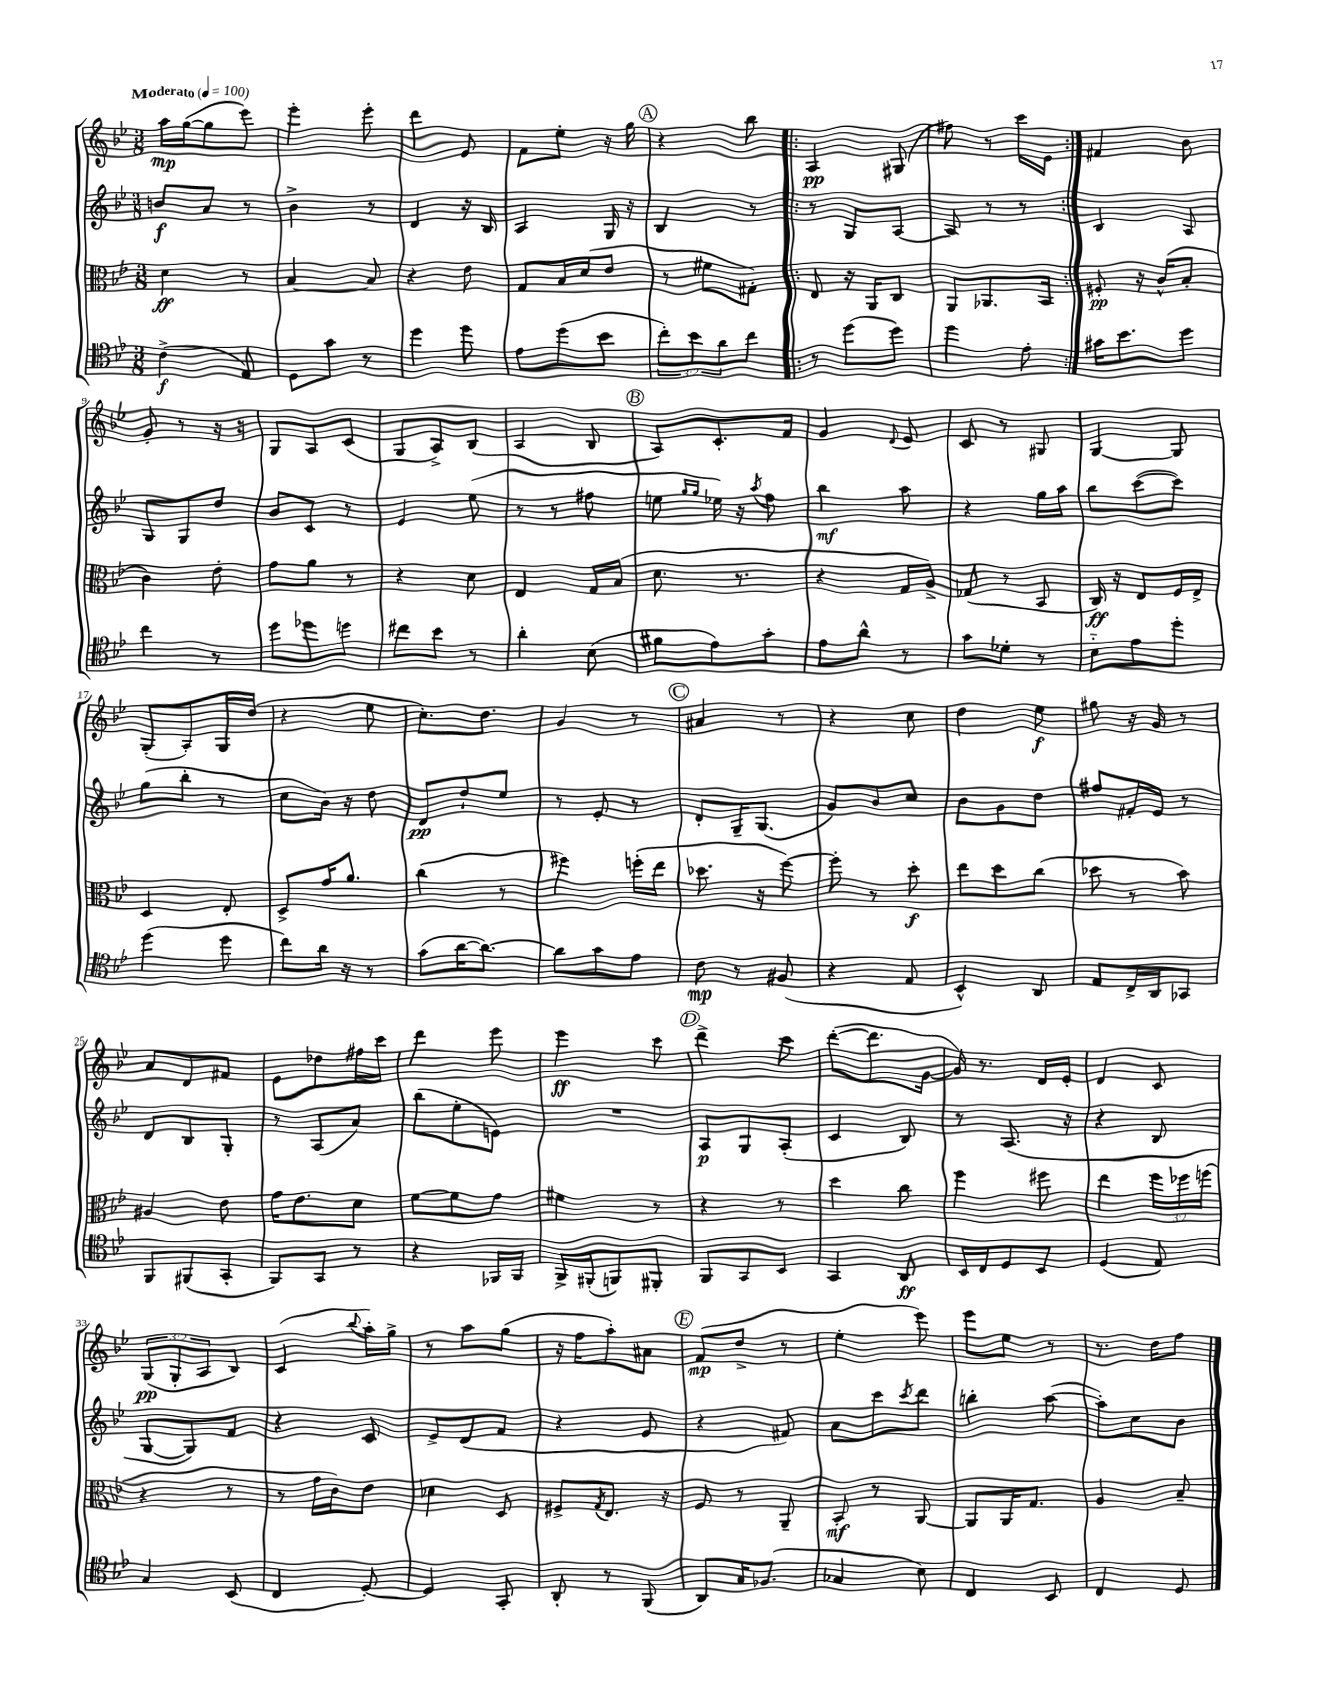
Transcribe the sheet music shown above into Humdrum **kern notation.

**kern	**dynam	**kern	**dynam	**kern	**dynam	**kern	**dynam
*part4	*part4	*part3	*part3	*part2	*part2	*part1	*part1
*staff4	*staff4	*staff3	*staff3	*staff2	*staff2	*staff1	*staff1
*clefC4	*	*clefC3	*	*clefG2	*	*clefG2	*
*k[b-e-]	*	*k[b-e-]	*	*k[b-e-]	*	*k[b-e-]	*
*M3/8	*	*M3/8	*	*M3/8	*	*M3/8	*
*MM100	*	*MM100	*	*MM100	*	*MM100	*
=1	=1	=1	=1	=1	=1	=1	=1
!	!	!	!	!	!	!LO:TX:a:B:t=Moderato	!
(4c^\	f	4d\	ff	8bn/L	f	16aa\LL	mp
.	.	.	.	.	.	([16gg\J	.
.	.	.	.	8a/J	.	8gg\]	.
8E-/)	.	8r	.	8r	.	8eee-\J)	.
=2	=2	=2	=2	=2	=2	=2	=2
8D\L	.	[4B-/	.	4b-^\	.	4eee-'\	.
8g\J	.	.	.	.	.	.	.
8r	.	8B-/]	.	8r	.	8eee-'\	.
=3	=3	=3	=3	=3	=3	=3	=3
4dd\	.	4r	.	4d/	.	4ddd\	.
8dd\	.	8e-\	.	16r	.	8e-/	.
.	.	.	.	16B-/	.	.	.
=4	=4	=4	=4	=4	=4	=4	=4
8e-\L	.	8G/L	.	4A/	.	8f\L	.
(8dd\	.	16B-/L	.	.	.	8ee-'\J	.
.	.	(16d/J	.	.	.	.	.
8b-\J	.	8e-/J	.	16G/	.	16r	.
.	.	.	.	16r	.	16gg\	.
!!LO:REH:place=s1:t=A
=5	=5	=5	=5	=5	=5	=5	=5
12cc'\L)	.	8r	.	4B-/	.	4r	.
12b-\	.	.	.	.	.	.	.
.	.	8f#X\L	.	.	.	.	.
12a\	.	.	.	.	.	.	.
8cc\J	.	8G#X'\J)	.	8r	.	8bb-\	.
=6!|:	=6!|:	=6!|:	=6!|:	=6!|:	=6!|:	=6!|:	=6!|:
8r	.	8E-/	.	8r	.	4A/	pp
(8dd\L	.	16r	.	8G/L	.	.	.
.	.	16AA/KL	.	.	.	.	.
8dd\J)	.	8C/J	.	[8A/J	.	(8G#X/	.
=7	=7	=7	=7	=7	=7	=7	=7
4dd\	.	8AA/L	.	8A/]	.	8ff#X\)	.
.	.	8.AA-X/	.	8r	.	8r	.
8e-'\	.	.	.	8r	.	16ccc\LL	.
.	.	16BB-/Jk	.	.	.	16e-\JJ	.
=8:|!	=8:|!	=8:|!	=8:|!	=8:|!	=8:|!	=8:|!	=8:|!
16g#X\KL	.	8F#X'/	pp	4B-/	.	4f#X/	.
8.b-\	.	.	.	.	.	.	.
.	.	16r	.	.	.	.	.
.	.	(16c^^/KL	.	.	.	.	.
8dd\J	.	8B-'/J	.	8A/	.	8b-\	.
!!LO:LB:g=z
=9	=9	=9	=9	=9	=9	=9	=9
4cc\	.	4c\)	.	8G/L	.	8g'/	.
.	.	.	.	8G/	.	8r	.
8r	.	8e-'\	.	8dd/J	.	16r	.
.	.	.	.	.	.	16r	.
=10	=10	=10	=10	=10	=10	=10	=10
8dd\L	.	8g\L	.	8b-/L	.	8G/L	.
8dd-X\	.	8a\J	.	8c/J	.	8A/	.
8ddn\J	.	8r	.	8r	.	(8c/J	.
=11	=11	=11	=11	=11	=11	=11	=11
8cc#X\L	.	4r	.	4e-/	.	8G/L	.
8b-\J	.	.	.	.	.	8A^/)	.
8r	.	8d\	.	(8ee-\	.	(8B-/J	.
=12	=12	=12	=12	=12	=12	=12	=12
4a'\	.	4E-/	.	8r	.	4A/	.
.	.	.	.	8r	.	.	.
(8B-\	.	16G/LL	.	8ff#X\	.	8B-/	.
.	.	(16B-/JJ	.	.	.	.	.
!!LO:REH:place=s1:t=B
=13	=13	=13	=13	=13	=13	=13	=13
8f#X\L	.	8.d\	.	8een\	.	8A/L)	.
.	.	.	.	16qqgg/LL	.	.	.
.	.	.	.	16qqgg/JJ	.	.	.
8e-\)	.	.	.	16ee-X\)	.	8.c'/	.
.	.	8.r	.	16r	.	.	.
.	.	.	.	8qaa/	.	.	.
8g'\J	.	.	.	8ff\	.	.	.
.	.	.	.	.	.	16f/Jk	.
=14	=14	=14	=14	=14	=14	=14	=14
8e-\L	.	4r	.	4bb-\	mf	4g/	.
8a^^\J	.	.	.	.	.	.	.
.	.	.	.	.	.	8qqd/	.
8r	.	16G/LL	.	8aa\	.	8e-/	.
.	.	16A^/JJ)	.	.	.	.	.
=15	=15	=15	=15	=15	=15	=15	=15
8g\L	.	(8G-X/	.	4r	.	8c/	.
8d-X'\J	.	8r	.	.	.	8r	.
8r	.	8BB-/	.	16gg\LL	.	8G#X/	.
.	.	.	.	16aa\JJ	.	.	.
=16	=16	=16	=16	=16	=16	=16	=16
8B-\L	.	16C/)	ff	8bb-\L	.	[4G/	.
.	.	16r	.	.	.	.	.
8e-\	.	8E-/L	.	([8ccc\	.	.	.
8dd'\J	.	16F/L	.	8ccc\J])	.	8G/]	.
.	.	16E-^/JJ	.	.	.	.	.
!!LO:LB:g=z
=17	=17	=17	=17	=17	=17	=17	=17
(4dd\	.	4D/	.	(8gg\L	.	(8G'/L	.
.	.	.	.	8bb-'\J	.	8A'/)	.
8dd\	.	8E-'/	.	8r	.	16G/L	.
.	.	.	.	.	.	(16dd/JJ	.
=18	=18	=18	=18	=18	=18	=18	=18
8cc\L)	.	8D^/L	.	8cc\L	.	4r	.
16a\Jk	.	16g/K	.	16b-\Jk)	.	.	.
16r	.	8.a/J	.	16r	.	.	.
8r	.	.	.	8dd\	.	8ee-\	.
=19	=19	=19	=19	=19	=19	=19	=19
(8g\L	.	(4cc\	.	8d/L	pp	8.cc'\L)	.
[16a\K	.	.	.	8dd`/	.	.	.
8.a\J_)	.	.	.	.	.	8.dd\J	.
.	.	8r	.	8ee-/J	.	.	.
=20	=20	=20	=20	=20	=20	=20	=20
8a\L]	.	4ff#X\)	.	8r	.	4g/	.
8g\	.	.	.	8e-'/	.	.	.
8e-\J	.	(16ffn'\LL	.	8r	.	8r	.
.	.	16ee-\JJ	.	.	.	.	.
!!LO:REH:place=s1:t=C
=21	=21	=21	=21	=21	=21	=21	=21
8c\	mp	8.dd-X\	.	8d'/L	.	4a#X/	.
8r	.	.	.	16G~/K	.	.	.
.	.	16r	.	(8.G/J	.	.	.
(8F#X/	.	[8ff\)	.	.	.	8r	.
=22	=22	=22	=22	=22	=22	=22	=22
4r	.	8ff'\]	.	8g/L)	.	4r	.
.	.	8r	.	8b-/	.	.	.
8E-/	.	8dd'\	f	8cc/J	.	8cc\	.
=23	=23	=23	=23	=23	=23	=23	=23
4BB-^^/)	.	8ee-\L	.	8b-\L	.	4dd\	.
.	.	8dd\	.	8g\	.	.	.
8AA/	.	(8cc\J	.	8dd\J	.	8ee-\	f
=24	=24	=24	=24	=24	=24	=24	=24
8E-/L	.	8dd-X\	.	8ff#X/L	.	8gg#X\	.
16C^/L	.	8r	.	16f#X'/L	.	16r	.
16AA/J	.	.	.	16e-/JJ	.	16g/	.
8GG-X/J	.	8b-\)	.	8r	.	8r	.
!!LO:LB:g=z
=25	=25	=25	=25	=25	=25	=25	=25
8FF/L	.	4A#X/	.	8d/L	.	8a/L	.
(8FF#X/	.	.	.	8B-/	.	8d/	.
8GG'/J	.	8e-\	.	8G'/J	.	8f#X/J	.
=26	=26	=26	=26	=26	=26	=26	=26
8FF/L)	.	16g\KL	.	8r	.	8e-\L	.
.	.	8.e-\	.	.	.	.	.
8GG/J	.	.	.	(8A/L	.	8dd-X\	.
8r	.	8d\J	.	8a/J)	.	16ff#X\L	.
.	.	.	.	.	.	16ccc\JJ	.
=27	=27	=27	=27	=27	=27	=27	=27
4r	.	[8f\L	.	(8bb-\L	.	4ddd\	.
.	.	8f\]	.	8ee-'\	.	.	.
16FF-X/LL	.	8g\J	.	8en\J)	.	8eee-\	.
16FF-/JJ	.	.	.	.	.	.	.
=28	=28	=28	=28	=28	=28	=28	=28
16FF^/LL	.	4f#X\	.	4.r	.	4eee-\	ff
(16FF#X'/J	.	.	.	.	.	.	.
8FFn/)	.	.	.	.	.	.	.
8FF#X'/J	.	8r	.	.	.	8ccc\	.
!!LO:REH:place=s1:t=D
=29	=29	=29	=29	=29	=29	=29	=29
8FF/L	.	4r	.	8A/L	p	4ddd^\	.
8GG/	.	.	.	8G/	.	.	.
8BB-/J	.	8r	.	(8A'/J	.	8ccc\	.
=30	=30	=30	=30	=30	=30	=30	=30
4GG/	.	4dd\	.	4c/	.	([8ddd'\L	.
.	.	.	.	.	.	8.ddd\]	.
8AA/	ff	8cc\	.	8B-/)	.	.	.
.	.	.	.	.	.	[16g\Jk	.
=31	=31	=31	=31	=31	=31	=31	=31
16BB-/LL	.	4ff\	.	8r	.	16g/])	.
16C/J	.	.	.	.	.	8.r	.
8D/	.	.	.	(8.A/	.	.	.
8BB-/J	.	8ff#X\	.	.	.	16d/LL	.
.	.	.	.	16r	.	16e-'/JJ	.
=32	=32	=32	=32	=32	=32	=32	=32
(4D/	.	4ee-\	.	4r	.	4d/	.
8E-/)	.	24ff\LL	.	8B-/	.	8c/	.
.	.	24ff-X\	.	.	.	.	.
.	.	(24ffn\JJ	.	.	.	.	.
!!LO:LB:g=z
=33	=33	=33	=33	=33	=33	=33	=33
4G/	.	4r	.	[8G/L	.	(12G/L	pp
.	.	.	.	.	.	12G'/	.
.	.	.	.	8G/])	.	.	.
.	.	.	.	.	.	12A/	.
(8BB-/	.	8r	.	8f/J	.	8B-/J)	.
=34	=34	=34	=34	=34	=34	=34	=34
4C/	.	8r	.	4r	.	(4c/	.
.	.	16g\LL	.	.	.	.	.
.	.	16c\J)	.	.	.	.	.
.	.	.	.	.	.	8qqbb-/	.
[8D'/)	.	8e-\J	.	8c/	.	16aa'\LL)	.
.	.	.	.	.	.	16gg^\JJ	.
=35	=35	=35	=35	=35	=35	=35	=35
4D/]	.	4d-X\	.	8e-^/L	.	8r	.
.	.	.	.	(8d/	.	8aa\L	.
8GG'/	.	8D/	.	8f/J	.	(8gg\J	.
=36	=36	=36	=36	=36	=36	=36	=36
8AA'/	.	8F#X^/L	.	4r	.	16r	.
.	.	.	.	.	.	16ff\KL	.
.	.	8qG/	.	.	.	.	.
8r	.	8.E-/J	.	.	.	8aa'\)	.
(8FF/	.	.	.	8e-/	.	8a#X\J	.
.	.	16r	.	.	.	.	.
!!LO:REH:place=s1:t=E
=37	=37	=37	=37	=37	=37	=37	=37
8AA/L)	.	8F/	.	4r	.	(8f/L	mp
16G/K	.	8r	.	.	.	8dd^/J	.
(8.F-X/J	.	.	.	.	.	.	.
.	.	8AA~/	.	8f#X/)	.	8r	.
=38	=38	=38	=38	=38	=38	=38	=38
4G-X/	.	8BB-'/	mf	8a\L	.	4ee-'\	.
.	.	8r	.	8ccc\	.	.	.
.	.	.	.	8qccc/	.	.	.
8B-\)	.	[8AA/	.	8ddd\J	.	8eee-\)	.
=39	=39	=39	=39	=39	=39	=39	=39
4C/	.	8AA/L]	.	4bbn'\	.	8eee-\L	.
.	.	16AA/K	.	.	.	8ee-\J	.
.	.	8.G/J	.	.	.	.	.
8BB-/	.	.	.	([8aa\	.	8r	.
=40	=40	=40	=40	=40	=40	=40	=40
4C/	.	4A/	.	8aa'\L])	.	8.r	.
.	.	.	.	8cc\	.	.	.
.	.	.	.	.	.	16dd\KL	.
8D/	.	8B-~/	.	8b-\J	.	8ff\J	.
==	==	==	==	==	==	==	==
*-	*-	*-	*-	*-	*-	*-	*-
